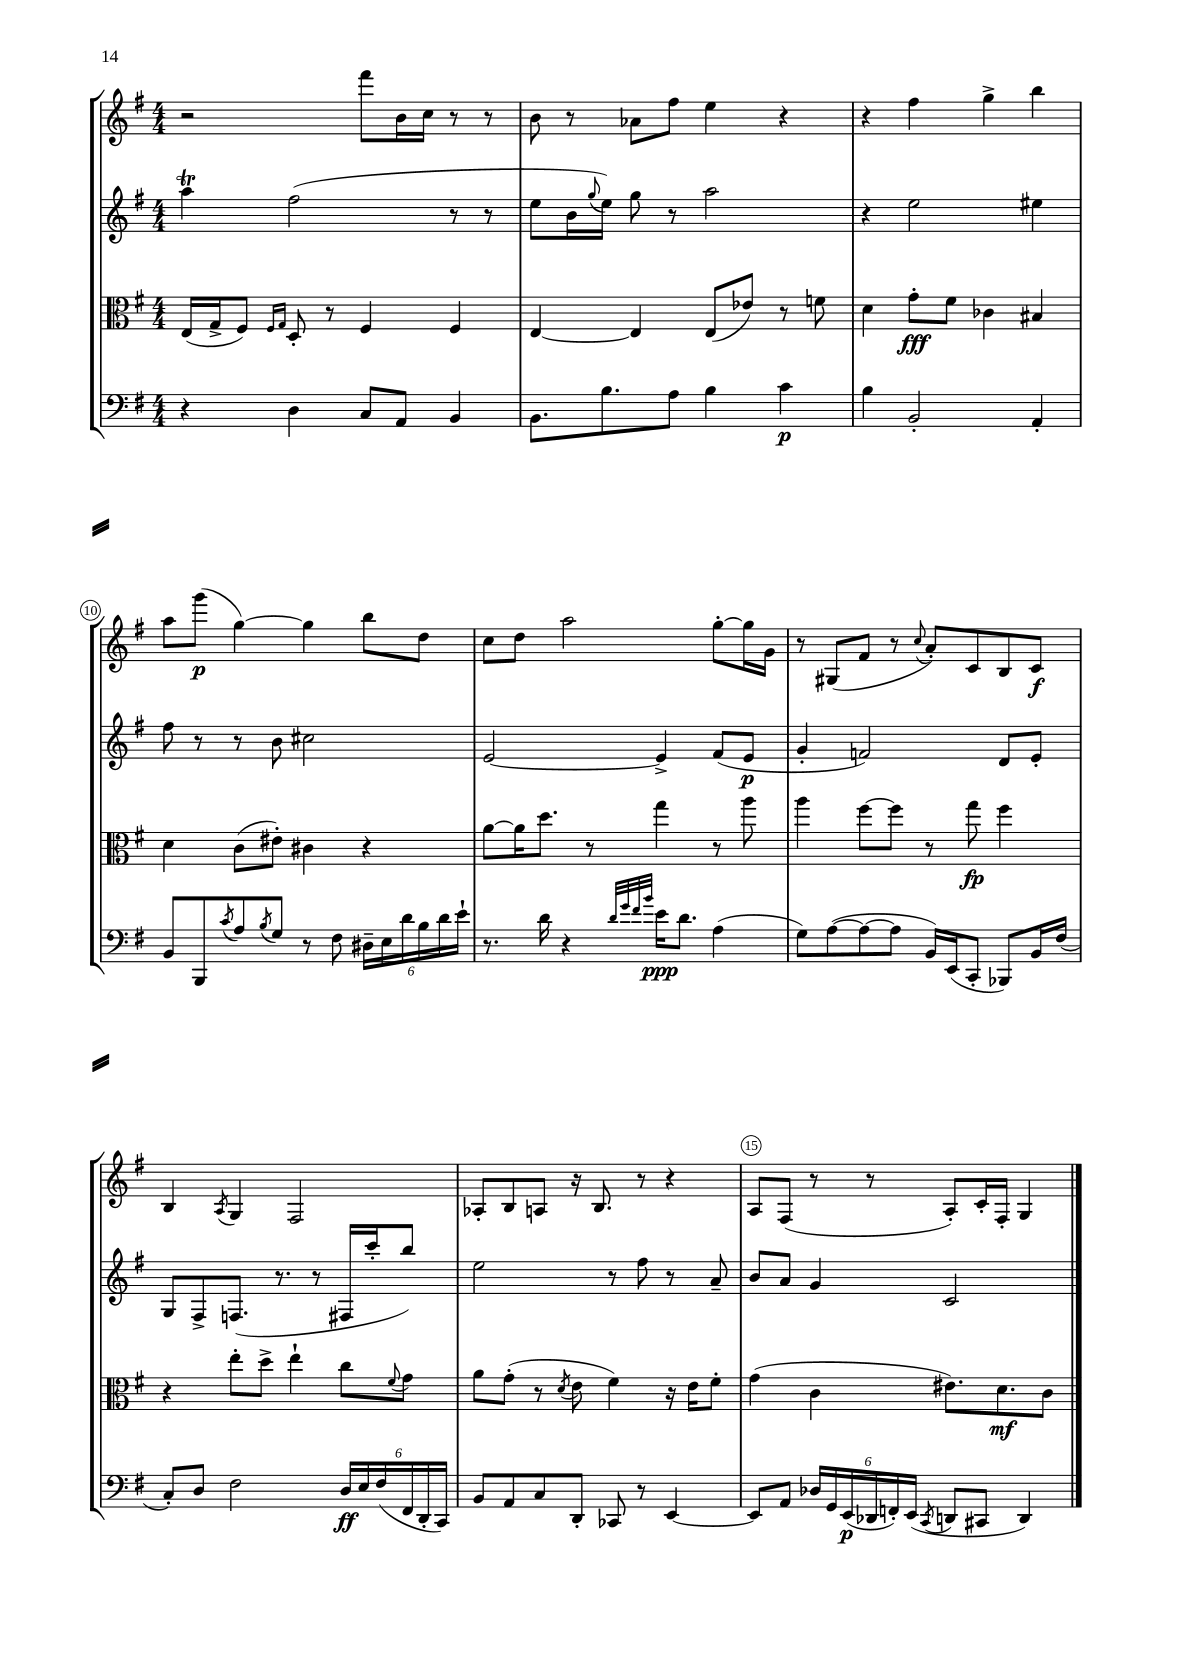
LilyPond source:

<<
\new StaffGroup <<
\new Staff = "s0" {
    \clef treble \key g \major \numericTimeSignature \time 4/4
    r2 fis'''8 b'16 c''16 r8 r8 |
    b'8 r8 aes'8 fis''8 e''4 r4 |
    r4 fis''4 g''4-> b''4 |
    a''8 g'''8\p( g''4~) g''4 b''8 d''8 |
    c''8 d''8 a''2 g''8~-. g''16 g'16 |
    r8 gis8( fis'8 r8 \appoggiatura { c''8 } a'8-.) c'8 b8 c'8\f |
    b4 \acciaccatura { a8 } g4 fis2 |
    aes8-. b8 a8 r16 b8. r8 r4 |
    a8 fis8( r8 r8 a8-.) c'16-. fis16-. g4 \bar "|." |
}
\new Staff = "s1" {
    \clef treble \key g \major \numericTimeSignature \time 4/4
    a''4\trill fis''2( r8 r8 |
    e''8 b'16 \appoggiatura { g''8 } e''16) g''8 r8 a''2 |
    r4 e''2 eis''4 |
    fis''8 r8 r8 b'8 cis''2 |
    e'2~ e'4-> fis'8( e'8\p |
    g'4-. f'2) d'8 e'8-. |
    g8 fis8-> f8.( r8. r8 fis16 c'''16-. b''8) |
    e''2 r8 fis''8 r8 a'8-- |
    b'8 a'8 g'4 c'2 \bar "|." |
}
\new Staff = "s2" {
    \clef alto \key g \major \numericTimeSignature \time 4/4
    e16( g16-> fis8) \grace { fis16 g16 } d8-. r8 fis4 fis4 |
    e4~ e4 e8( ees'8) r8 f'8 |
    d'4 g'8-.\fff fis'8 ces'4 bis4 |
    d'4 c'8( eis'8-.) cis'4 r4 |
    a'8~ a'16 d''8. r8 g''4 r8 a''8 |
    a''4 fis''8~ fis''8 r8 g''8\fp fis''4 |
    r4 e''8-. d''8-> e''4-! c''8 \appoggiatura { fis'8 } g'8 |
    a'8 g'8-.( r8 \acciaccatura { d'8 } e'8 fis'4) r16 e'16 fis'8-. |
    g'4( c'4 eis'8.) d'8.\mf c'8 \bar "|." |
}
\new Staff = "s3" {
    \clef bass \key g \major \numericTimeSignature \time 4/4
    r4 d4 c8 a,8 b,4 |
    b,8. b8. a8 b4 c'4\p |
    b4 b,2-. a,4-. |
    b,8 b,,8 \acciaccatura { c'8 } a8 \acciaccatura { b8 } g8 r8 fis8 \tuplet 6/4 { dis16-- e16 d'16 b16 d'16 e'16-! } |
    r8. d'16 r4 \grace { d'32 g'32 fis'32 b'32 } e'16\ppp d'8. a4( |
    g8) a8~( a8~ a8 b,16) e,16( c,8-. bes,,8) b,16 fis16( |
    c8-.) d8 fis2 \tuplet 6/4 { d16\ff e16 fis16( fis,16 d,16-. c,16) } |
    b,8 a,8 c8 d,8-. ces,8 r8 e,4~ |
    e,8 a,8 \tuplet 6/4 { des16 g,16 e,16\p( des,16 f,16-.) e,16( } \acciaccatura { c,8 } d,8 cis,8 d,4) \bar "|." |
}
>>
>>
\layout { \context { \Score currentBarNumber = #7 \override BarNumber.break-visibility = ##(#f #t #t) barNumberVisibility = #(every-nth-bar-number-visible 5) \override BarNumber.stencil = #(make-stencil-circler 0.1 0.3 ly:text-interface::print) } }
